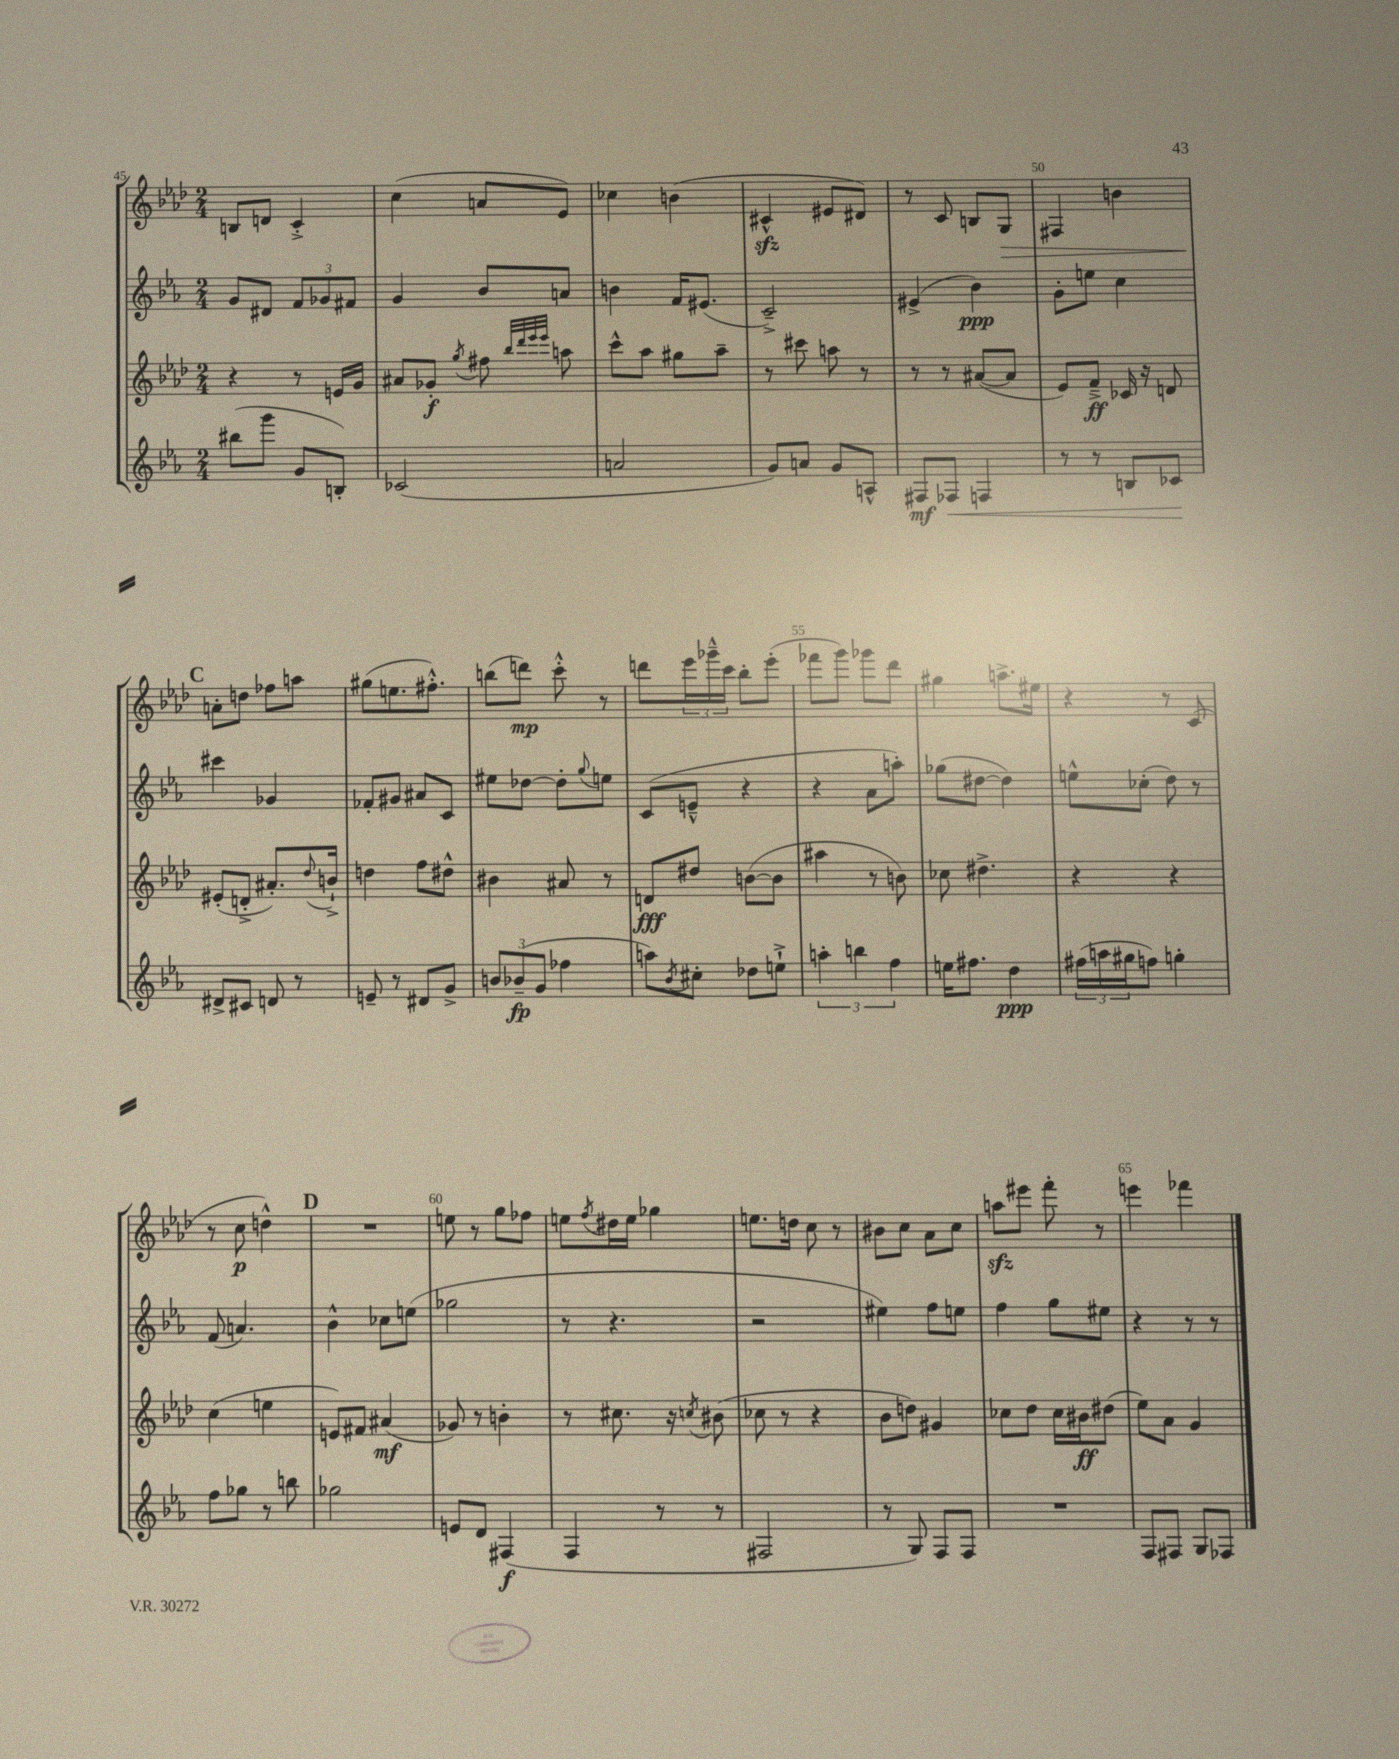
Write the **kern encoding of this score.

**kern	**dynam	**kern	**dynam	**kern	**dynam	**kern	**dynam
*part4	*part4	*part3	*part3	*part2	*part2	*part1	*part1
*staff4	*staff4	*staff3	*staff3	*staff2	*staff2	*staff1	*staff1
*clefG2	*	*clefG2	*	*clefG2	*	*clefG2	*
*k[b-e-a-]	*	*k[b-e-a-d-]	*	*k[b-e-a-]	*	*k[b-e-a-d-]	*
*M2/4	*	*M2/4	*	*M2/4	*	*M2/4	*
=45	=45	=45	=45	=45	=45	=45	=45
(8bb#X\L	.	4r	.	8g/L	.	8Bn/L	.
8ggg\J	.	.	.	8d#X/J	.	8dn/J	.
8g/L	.	8r	.	12f/L	.	4c'^/	.
.	.	.	.	12g-X/	.	.	.
8Bn'/J)	.	16en/LL	.	.	.	.	.
.	.	.	.	12f#X/J	.	.	.
.	.	16g/JJ	.	.	.	.	.
=46	=46	=46	=46	=46	=46	=46	=46
(2c-X/	.	8a#X/L	.	4g/	.	(4cc\	.
.	.	8g-X'/J	f	.	.	.	.
.	.	8qgg/	.	.	.	.	.
.	.	8ff#X\	.	8b-/L	.	8an/L	.
.	.	32qqbb-/LLL	.	.	.	.	.
.	.	32qqddd-/	.	.	.	.	.
.	.	32qqeee-/	.	.	.	.	.
.	.	32qqeee-/JJJ	.	.	.	.	.
.	.	8aan\	.	8an/J	.	8e-/J)	.
=47	=47	=47	=47	=47	=47	=47	=47
2an/	.	8ccc^^\L	.	4bn\	.	4cc-X\	.
.	.	8aa-\J	.	.	.	.	.
.	.	8gg#X\L	.	16f/KL	.	(4bn\	.
.	.	.	.	(8.e#X/J	.	.	.
.	.	8aa-~\J	.	.	.	.	.
=48	=48	=48	=48	=48	=48	=48	=48
8g/L)	.	8r	.	2c~^/)	.	4c#Xzz^^/	.
8an/J	.	8ccc#X\	.	.	.	.	.
8g/L	.	8aan\	.	.	.	8e#X/L	.
8An^^/J	.	8r	.	.	.	8d#X/J)	.
=49	=49	=49	=49	=49	=49	=49	=49
8F#X/L	mf	8r	.	(4e#X^/	.	8r	.
!	!LO:HP:b	!	!	!	!	!	!
8F-X/J	<	8r	.	.	.	8c/	.
4Fn/	.	([8a#X/L	.	4b-\)	ppp	8Bn/L	.
!	!	!	!	!	!	!	!LO:HP:b
.	.	8a#/J]	.	.	.	8G/J	>
=50	=50	=50	=50	=50	=50	=50	=50
8r	.	8e-/L)	.	8g'\L	.	4F#X/	.
8r	.	8f~^/J	ff	8een\J	.	.	.
8Bn/L	.	16c-X/	.	4cc\	.	4bn\	.
.	.	16r	.	.	.	.	.
8c-X/J	.	8dn/	.	.	.	.	.
.	[	.	.	.	.	.	.
!!LO:LB:g=z
!!LO:REH:place=s1:t=C
=51	=51	=51	=51	=51	=51	=51	=51
8d#X^/L	.	(8e#X'/L	.	4ccc#X\	.	8an'\L	.
8c#X/J	.	8dn'^/J	.	.	.	8ddn\J	]
8dn/	.	8.a#X'/L)	.	4g-X/	.	8ff-X\L	.
8r	.	.	.	.	.	8aan\J	.
.	.	8qqdd-/	.	.	.	.	.
.	.	16bn`^/Jk	.	.	.	.	.
=52	=52	=52	=52	=52	=52	=52	=52
8en~/	.	4ddn\	.	8f-X'/L	.	(8gg#X\L	.
8r	.	.	.	8g#X/J	.	8.een\	.
8d#X/L	.	8ff\L	.	8a#X/L	.	.	.
.	.	.	.	.	.	8.ff#X'^^\J)	.
8g^/J	.	8dd#X^^\J	.	8c/J	.	.	.
=53	=53	=53	=53	=53	=53	=53	=53
12bn/L	.	4b#X\	.	8ee#X\L	.	(8bbn\L	.
(12b-X~/	fp	.	.	.	.	.	.
.	.	.	.	[8dd-X\J	.	8dddn\J)	mp
12g/J	.	.	.	.	.	.	.
4ff-X\	.	8a#X/	.	8dd-'\L]	.	8ccc'^^\	.
.	.	.	.	8qqgg/	.	.	.
.	.	8r	.	8een\J	.	8r	.
=54	=54	=54	=54	=54	=54	=54	=54
8aan\L)	.	8dn/L	fff	(8c/L	.	8dddn\L	.
8qb-/	.	.	.	.	.	.	.
8cc#X'\J	.	8dd#X/J	.	8en~^^/J	.	24eee-\L	.
.	.	.	.	.	.	24ggg-X~^^\	.
.	.	.	.	.	.	24ccc\JJ	.
8dd-X\L	.	([8bn\L	.	4r	.	8bb-'\L	.
8een`^\J	.	8b\J]	.	.	.	(8eee-'\J	.
=55	=55	=55	=55	=55	=55	=55	=55
6aan'\	.	4aa#X\	.	4r	.	8fff-X\L	.
.	.	.	.	.	.	8ggg\J)	.
6bbn\	.	.	.	.	.	.	.
.	.	8r	.	8a-\L	.	8ggg-X\L	.
6ff\	.	.	.	.	.	.	.
.	.	8bn\)	.	8aan'\J)	.	8ddd-\J	.
=56	=56	=56	=56	=56	=56	=56	=56
16een\KL	.	8cc-X\	.	(8gg-X\L	.	4gg#X\	.
8.ff#X\J	.	.	.	.	.	.	.
.	.	4.dd#X^\	.	[8dd#X\J	.	.	.
4dd\	ppp	.	.	4dd#\])	.	8.aan^\L	.
.	.	.	.	.	.	16ee#X\Jk	.
=57	=57	=57	=57	=57	=57	=57	=57
(24ff#X\LL	.	4r	.	8een^^\L	.	4r	.
24aan\	.	.	.	.	.	.	.
24gg#X\J	.	.	.	.	.	.	.
8ffn\J)	.	.	.	(8cc-X'\J	.	.	.
4ggn'\	.	4r	.	8dd\)	.	8r	.
.	.	.	.	8r	.	(8c/	.
!!LO:LB:g=z
=58	=58	=58	=58	=58	=58	=58	=58
8ff\L	.	(4cc\	.	(8f/	.	8r	.
8gg-X\J	.	.	.	4.an/)	.	8cc\	p
8r	.	4een\	.	.	.	4ddn^^\)	.
8bbn\	.	.	.	.	.	.	.
!!LO:REH:place=s1:t=D
=59	=59	=59	=59	=59	=59	=59	=59
2gg-X\	.	8en/L)	.	4b-^^\	.	2r	.
.	.	8f#X/J	.	.	.	.	.
.	.	(4a#X/	mf	8cc-X\L	.	.	.
.	.	.	.	(8een\J	.	.	.
=60	=60	=60	=60	=60	=60	=60	=60
8en/L	.	8g-X/)	.	2gg-X\	.	8een\	.
8d/J	.	8r	.	.	.	8r	.
(4F#X/	f	4bn'\	.	.	.	8gg\L	.
.	.	.	.	.	.	8ff-X\J	.
=61	=61	=61	=61	=61	=61	=61	=61
4F/	.	8r	.	8r	.	8een\L	.
.	.	.	.	.	.	8qff/	.
.	.	8.cc#X\	.	4.r	.	16dd#X\L	.
.	.	.	.	.	.	16ee\JJ	.
8r	.	.	.	.	.	4gg-X\	.
.	.	16r	.	.	.	.	.
.	.	8qccn/	.	.	.	.	.
8r	.	(8b#X\	.	.	.	.	.
=62	=62	=62	=62	=62	=62	=62	=62
2F#X/	.	8cc-X\	.	2r	.	8.een\L	.
.	.	8r	.	.	.	.	.
.	.	.	.	.	.	16ddn\Jk	.
.	.	4r	.	.	.	8cc\	.
.	.	.	.	.	.	8r	.
=63	=63	=63	=63	=63	=63	=63	=63
8r	.	8b-\L	.	4ee#X\)	.	8b#X\L	.
8G/)	.	8ddn\J)	.	.	.	8cc\J	.
8F/L	.	4g#X/	.	8ff\L	.	8a-\L	.
8F/J	.	.	.	8een\J	.	8cc\J	.
=64	=64	=64	=64	=64	=64	=64	=64
2r	.	8cc-X\L	.	4ff\	.	8aanzz\L	.
.	.	8dd-\J	.	.	.	8eee#X\J	.
.	.	16cc-\LL	.	8gg\L	.	8fff'\	.
.	.	16b#X\J	ff	.	.	.	.
.	.	(8dd#X\J	.	8ee#X\J	.	8r	.
=65	=65	=65	=65	=65	=65	=65	=65
8F/L	.	8ee-\L)	.	4r	.	4eeen\	.
8F#X/J	.	8a-\J	.	.	.	.	.
8G/L	.	4g/	.	8r	.	4fff-X\	.
8F-X/J	.	.	.	8r	.	.	.
==	==	==	==	==	==	==	==
*-	*-	*-	*-	*-	*-	*-	*-
